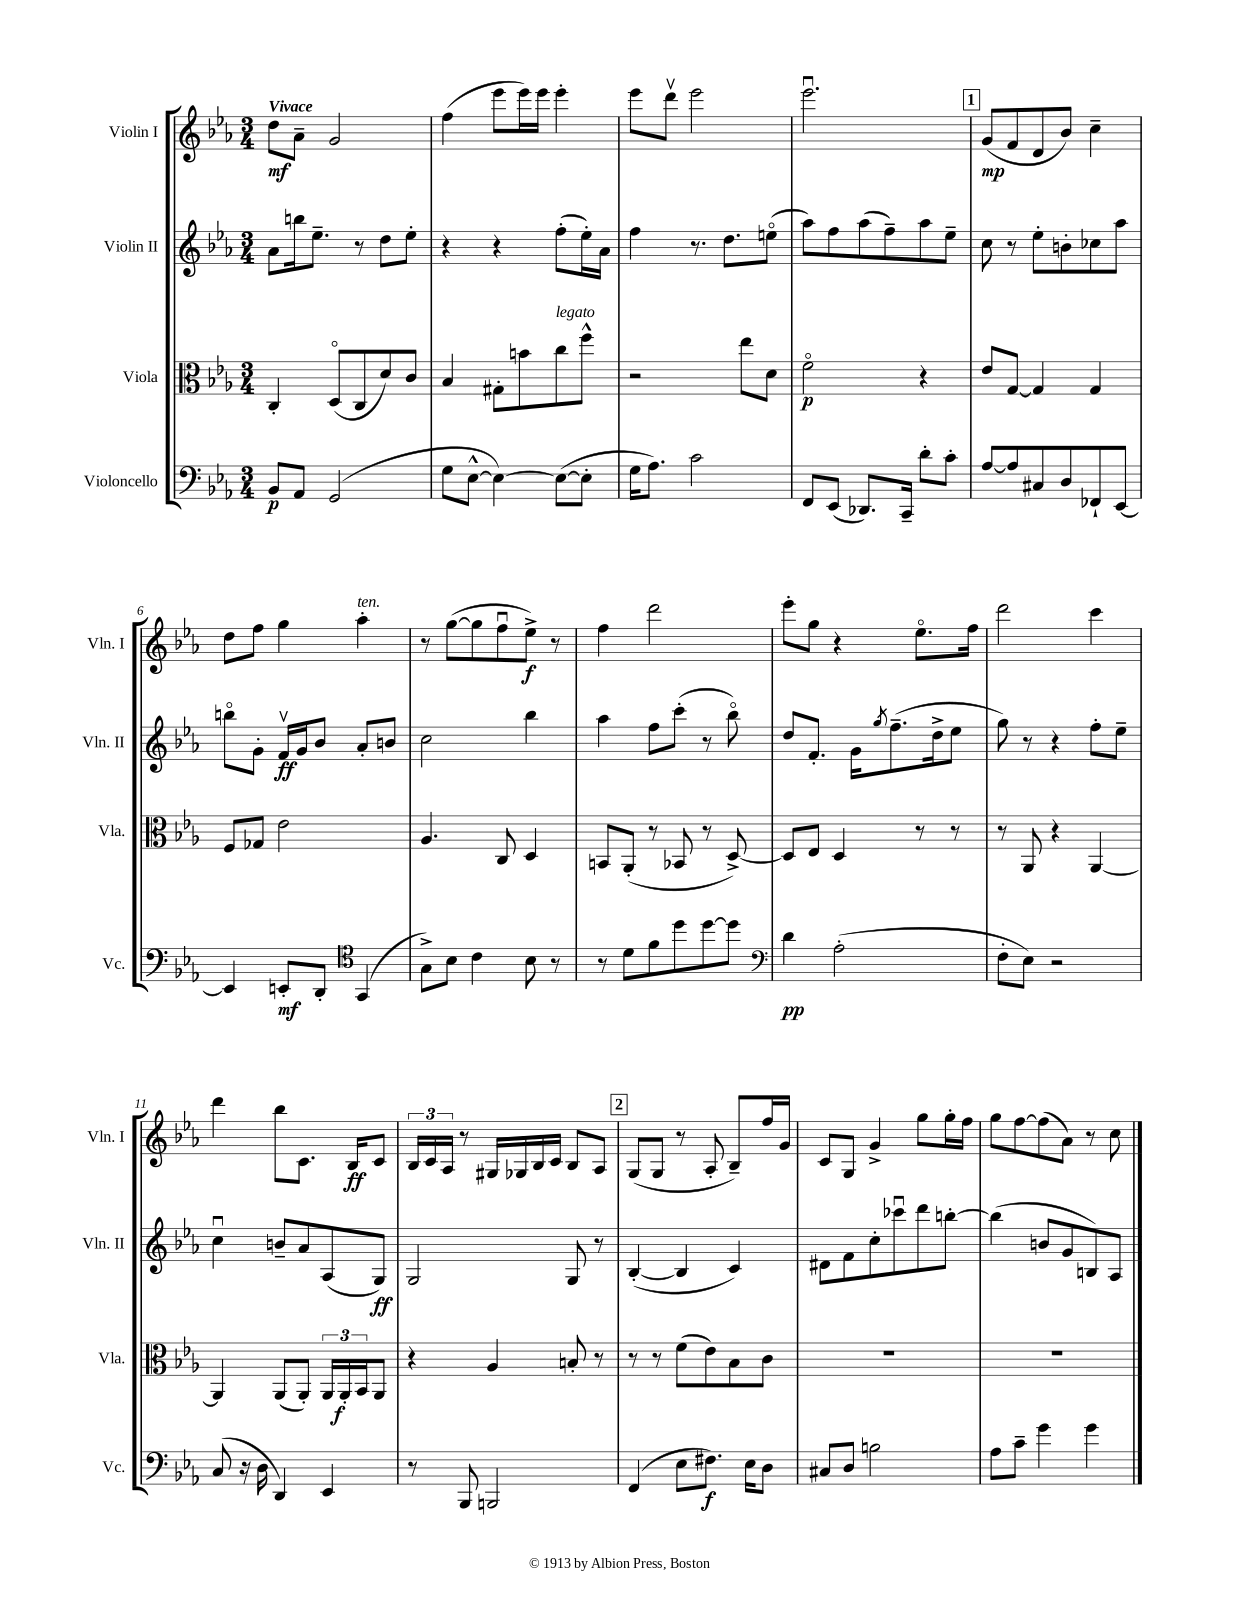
<<
\new StaffGroup <<
\new Staff = "s0" \with { instrumentName = "Violin I" shortInstrumentName = "Vln. I" } {
    \clef treble \key ees \major \numericTimeSignature \time 3/4 \tempo "Vivace"
    d''8\mf aes'8-- g'2 |
    f''4( ees'''8 ees'''16) ees'''16 ees'''4-. |
    ees'''8 d'''8\upbow ees'''2 |
    ees'''2.\downbow |
    \mark \markup { \box "1" } g'8\mp( f'8 d'8 bes'8) c''4-- |
    d''8 f''8 g''4 aes''4-.^\markup { \italic "ten." } |
    r8 g''8~( g''8 f''8\downbow ees''8->\f) r8 |
    f''4 d'''2 |
    ees'''8-. g''8 r4 ees''8.\flageolet f''16 |
    d'''2 c'''4 |
    d'''4 bes''8 c'8. bes16\ff c'8 |
    \tuplet 3/2 { bes16 c'16 aes16 } r8 gis16 ges16 bes16 c'16 bes8 aes8 |
    \mark \markup { \box "2" } g8( g8 r8 aes8-. bes8--) f''16 g'16 |
    c'8 g8 g'4-> g''8 g''16-. f''16 |
    g''8 f''8~ f''8( aes'8) r8 c''8 \bar "|." |
}
\new Staff = "s1" \with { instrumentName = "Violin II" shortInstrumentName = "Vln. II" } {
    \clef treble \key ees \major \numericTimeSignature \time 3/4
    aes'8 b''16 ees''8.-- r8 d''8 ees''8-. |
    r4 r4 f''8-.( ees''16-.) aes'16 |
    f''4 r8. d''8. e''8\flageolet( |
    aes''8) f''8 aes''8( f''8--) aes''8 ees''8-- |
    \mark \markup { \box "1" } c''8 r8 ees''8-. b'8-. ces''8 aes''8 |
    b''8\flageolet g'8-. f'16\upbow\ff g'16 bes'8 aes'8-. b'8 |
    c''2 bes''4 |
    aes''4 f''8 c'''8-.( r8 bes''8\flageolet) |
    d''8 f'8.-. g'16 \acciaccatura { g''8 } f''8.--( d''16-> ees''8 |
    g''8) r8 r4 f''8-. ees''8-- |
    c''4\downbow b'8-- aes'8 aes8( g8\ff) |
    g2 g8 r8 |
    \mark \markup { \box "2" } bes4~-.( bes4 c'4) |
    dis'8 f'8 c''8-. ces'''8\downbow d'''8 b''8~-. |
    b''4( b'8 g'8 b8) aes8 \bar "|." |
}
\new Staff = "s2" \with { instrumentName = "Viola" shortInstrumentName = "Vla." } {
    \clef alto \key ees \major \numericTimeSignature \time 3/4
    c4-. d8\flageolet( c8 d'8) c'8 |
    bes4 gis8-. b'8 c''8^\markup { \italic "legato" } f''8-^ |
    r2 ees''8 d'8 |
    f'2\flageolet\p r4 |
    \mark \markup { \box "1" } ees'8 g8~ g4 g4 |
    f8 ges8 ees'2 |
    aes4. c8 d4 |
    b,8 aes,8-.( r8 bes,8 r8 d8~->) |
    d8 ees8 d4 r8 r8 |
    r8 aes,8 r4 aes,4~ |
    aes,4 aes,8( aes,8-.) \tuplet 3/2 { aes,16 aes,16-.\f bes,16 } aes,8 |
    r4 aes4 b8-. r8 |
    \mark \markup { \box "2" } r8 r8 f'8( ees'8) bes8 c'8 |
    R2. |
    R2. \bar "|." |
}
\new Staff = "s3" \with { instrumentName = "Violoncello" shortInstrumentName = "Vc." } {
    \clef bass \key ees \major \numericTimeSignature \time 3/4
    bes,8\p aes,8 g,2( |
    g8 ees8~-^ ees4~) ees8~( ees8-. |
    g16 aes8.) c'2 |
    f,8 ees,8( des,8.) c,16-- d'8-. c'8-. |
    \mark \markup { \box "1" } aes8~ aes8 cis8 d8 fes,8-! ees,8~ |
    ees,4 e,8-.\mf d,8-. \clef tenor g,4( |
    g8->) bes8 c'4 bes8 r8 |
    r8 d'8 f'8 d''8 d''8~ d''8 |
    \clef bass d'4\pp aes2-.( |
    f8-. ees8) r2 |
    c8( r16 d16 d,4) ees,4 |
    r8 bes,,8 b,,2 |
    \mark \markup { \box "2" } f,4( ees8 fis8.\f) ees16 d8 |
    cis8 d8 b2 |
    aes8 c'8-- g'4 g'4 \bar "|." |
}
>>
>>
